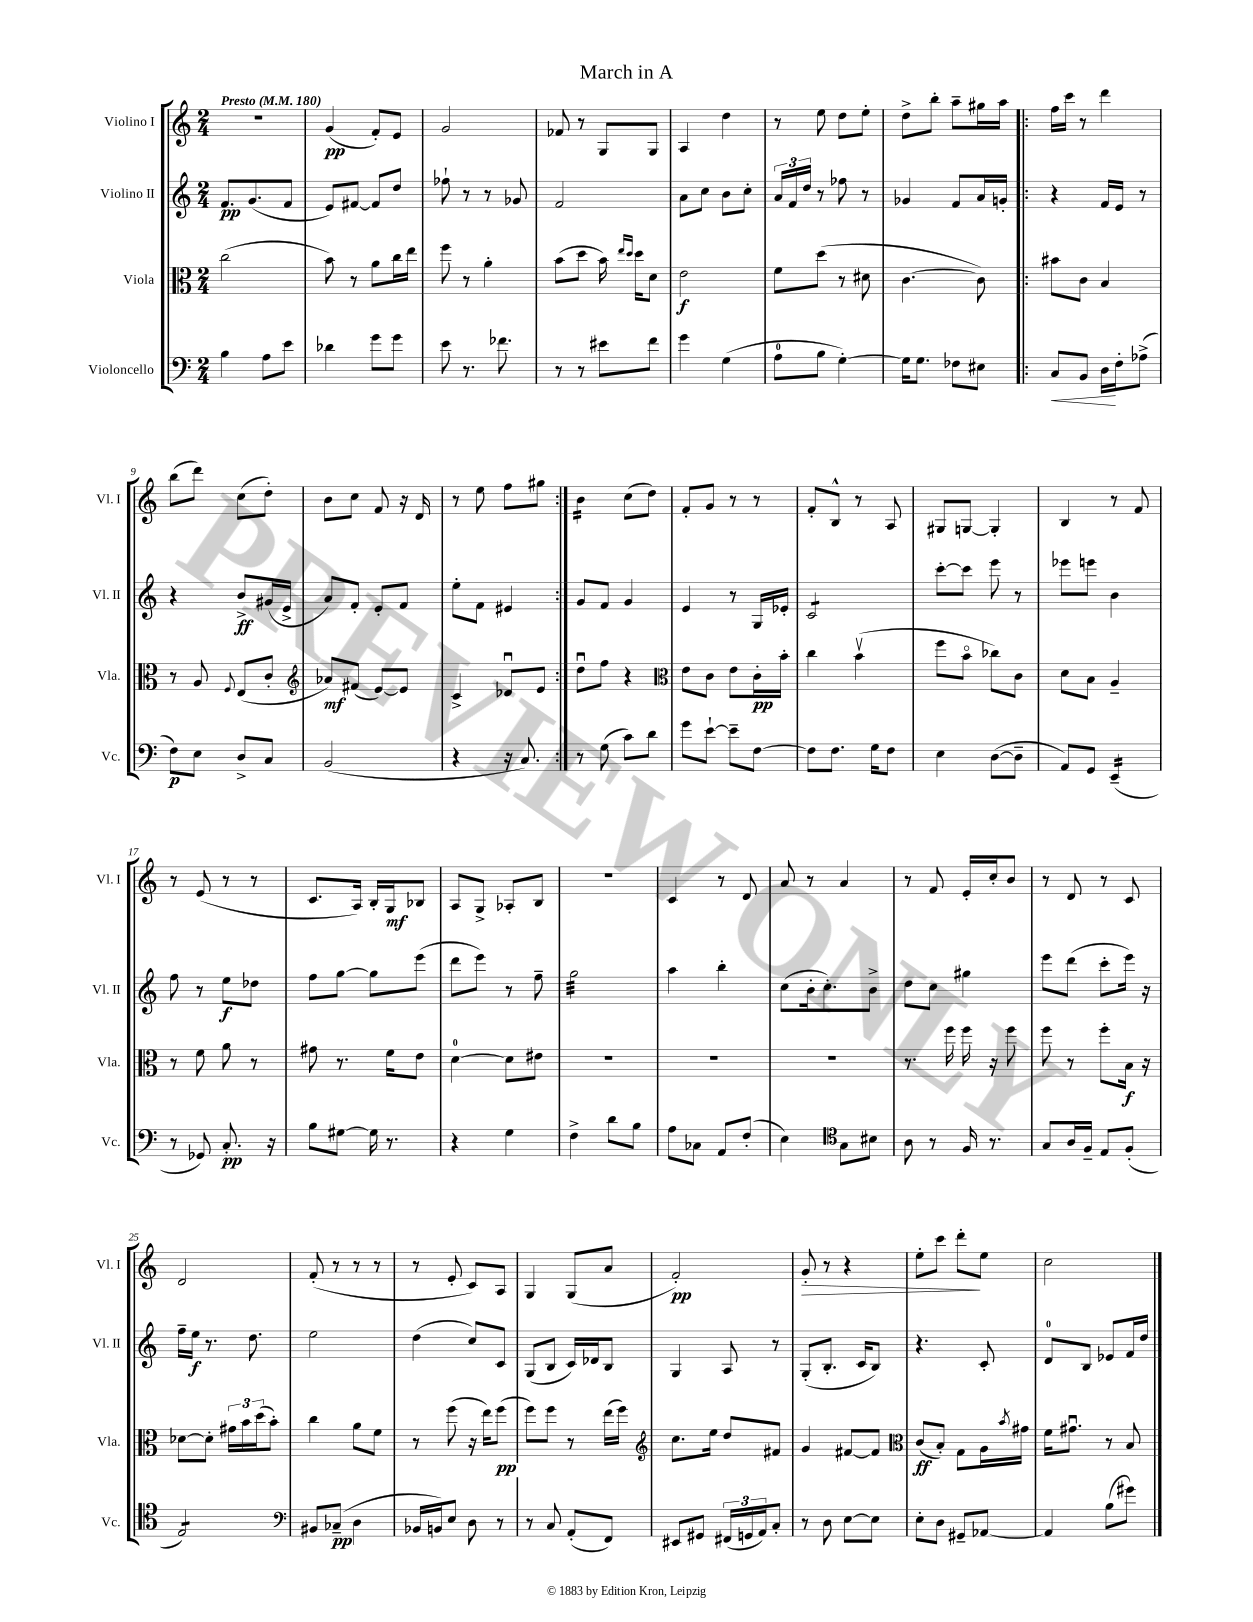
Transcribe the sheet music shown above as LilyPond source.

\header { title = "March in A" }
<<
\new StaffGroup <<
\new Staff = "s0" \with { instrumentName = "Violino I" shortInstrumentName = "Vl. I" } {
    \clef treble \key c \major \numericTimeSignature \time 2/4 \tempo "Presto" 4 = 180
    r2 |
    g'4\pp( f'8-.) e'8 |
    g'2 |
    fes'8 r8 g8 g8 |
    a4 d''4 |
    r8 e''8 d''8 e''8-. |
    d''8-> b''8-. a''8-- gis''16 a''16 |
    \repeat volta 2 { f''16 c'''16 r8 d'''4 |
    b''8( d'''8) c''8( d''8-.) |
    b'8 c''8 f'8 r16 d'16 |
    r8 e''8 f''8 gis''8 | }
    b'4:16 c''8( d''8) |
    f'8-. g'8 r8 r8 |
    f'8-. b8-^ r8 a8 |
    gis8 g8~ g4-. |
    b4 r8 f'8 |
    r8 e'8( r8 r8 |
    c'8. a16) b16-. g16\mf bes8 |
    a8 g8-> aes8-. b8 |
    R2 |
    c'4 r8 d'8 |
    a'8 r8 a'4 |
    r8 f'8 e'16-. c''16-. b'8 |
    r8 d'8 r8 c'8 |
    d'2 |
    f'8-.( r8 r8 r8 |
    r8 e'8-. c'8) a8 |
    g4 g8( a'8 |
    f'2-.\pp) |
    g'8-.\> r8 r4 |
    e''8-. c'''8 d'''8-.\! e''8 |
    c''2 \bar "|." |
}
\new Staff = "s1" \with { instrumentName = "Violino II" shortInstrumentName = "Vl. II" } {
    \clef treble \key c \major \numericTimeSignature \time 2/4
    f'8.\pp g'8.( f'8 |
    e'8) fis'8~ fis'8 d''8 |
    fes''8-! r8 r8 ges'8 |
    f'2 |
    a'8 c''8 b'8 c''8-. |
    \tuplet 3/2 { a'16 f'16 d''16 } r8 fes''8 r8 |
    ges'4 f'8 a'16 g'16-. |
    \repeat volta 2 { r4 f'16 e'16 r8 |
    r4 b'8->\ff gis'16( e'16-> |
    a'8) f'8-. e'8-. f'8 |
    e''8-. f'8 eis'4 | }
    g'8 f'8 g'4 |
    e'4 r8 g16 ees'16-. |
    c'2:8 |
    c'''8~-. c'''8 e'''8 r8 |
    ees'''8 e'''8 b'4 |
    f''8 r8 e''8\f des''8 |
    f''8 g''8~ g''8 e'''8( |
    d'''8 e'''8) r8 f''8-- |
    g''2:32 |
    a''4 b''4-. |
    c''8( b'16-. c''8.-.) b'8-> |
    d''8 c''8 gis''4 |
    e'''8 d'''8( c'''8-. e'''16) r16 |
    f''16-- e''16\f r8. d''8. |
    e''2 |
    d''4( c''8) c'8 |
    g8( b8 c'16) des'16 b8 |
    g4 a8 r8 |
    g8-.( b8.-. c'16 b8) |
    r4. c'8-. |
    d'8-0 b8 ees'8 f'16 d''16 \bar "|." |
}
\new Staff = "s2" \with { instrumentName = "Viola" shortInstrumentName = "Vla." } {
    \clef alto \key c \major \numericTimeSignature \time 2/4
    c''2( |
    b'8) r8 a'8 c''16 e''16 |
    f''8 r8 a'4-. |
    b'8( d''8 b'16) \grace { e''16 d''16 } d''16 d'8 |
    e'2\f |
    f'8 d''8( r8 dis'8 |
    c'4.~ c'8) |
    \repeat volta 2 { bis'8 c'8 b4 |
    r8 a8 \appoggiatura { f8 } e8( c'8-. |
    \clef treble aes'8\mf) fis'8( e'8~) e'8 |
    c'4-> des'8\downbow e'8 | }
    d''8\downbow f''8 r4 |
    \clef alto e'8 c'8 e'8 c'16-.\pp b'16-. |
    c''4 b'4\upbow( |
    f''8 b'8\flageolet ces''8) c'8 |
    d'8 b8 a4-- |
    r8 f'8 a'8 r8 |
    gis'8 r8. f'16 e'8 |
    d'4-0~ d'8 eis'8 |
    R2 |
    R2 |
    R2 |
    r8. f''16 f''16 r16 f''8 |
    f''8 r8 f''8-. b16\f r16 |
    des'8~ des'8-. \tuplet 3/2 { gis'16 b'16 d''16( } b'8-.) |
    c''4 a'8 f'8 |
    r8 f''8( r16 e''16) f''8\pp( |
    f''8) f''8 r8 e''16( f''16) |
    \clef treble c''8. e''16 d''8 fis'8 |
    g'4 fis'8~ fis'8 |
    \clef alto c'8\ff( b8-.) g8 a16 \acciaccatura { b'8 } gis'16 |
    f'16 gis'8.\downbow r8 b8 \bar "|." |
}
\new Staff = "s3" \with { instrumentName = "Violoncello" shortInstrumentName = "Vc." } {
    \clef bass \key c \major \numericTimeSignature \time 2/4
    b4 a8 e'8 |
    des'4 g'8 g'8 |
    e'8 r8. fes'8. |
    r8 r8 eis'8 f'8 |
    g'4 g4( |
    a8-0 b8 g4~-.) |
    g16 g8. fes8 eis8 |
    \repeat volta 2 { c8\< b,8 d16\! f16-. aes8->( |
    f8\p) e8 d8-> c8 |
    b,2( |
    r4 r16 c8.) | }
    r8 g8( c'8) d'8 |
    g'8 e'8~-! e'8-- f8~ |
    f8 f8. g16 f8 |
    e4 d8~( d8-- |
    a,8) g,8 e,4:16--( |
    r8 ges,8) c8.-.\pp r16 |
    b8 gis8~ gis16 r8. |
    r4 g4 |
    f4-> d'8 b8 |
    a8 ces8 a,8 f8-.( |
    e4) \clef tenor g8 bis8 |
    a8 r8 f16 r8. |
    g8 a16 f16-- e8 f8-.( |
    e2:8) |
    \clef bass bis,8 ces8--\pp( d4 |
    bes,16 b,16) e8 d8 r8 |
    r8 c8 a,8-.( f,8) |
    eis,8 gis,8 \tuplet 3/2 { fis,16( g,16 a,16) } c8-. |
    r8 d8 e8~ e8 |
    e8-. d8 gis,8-- aes,8~ |
    aes,4 b8( gis'8) \bar "|." |
}
>>
>>
